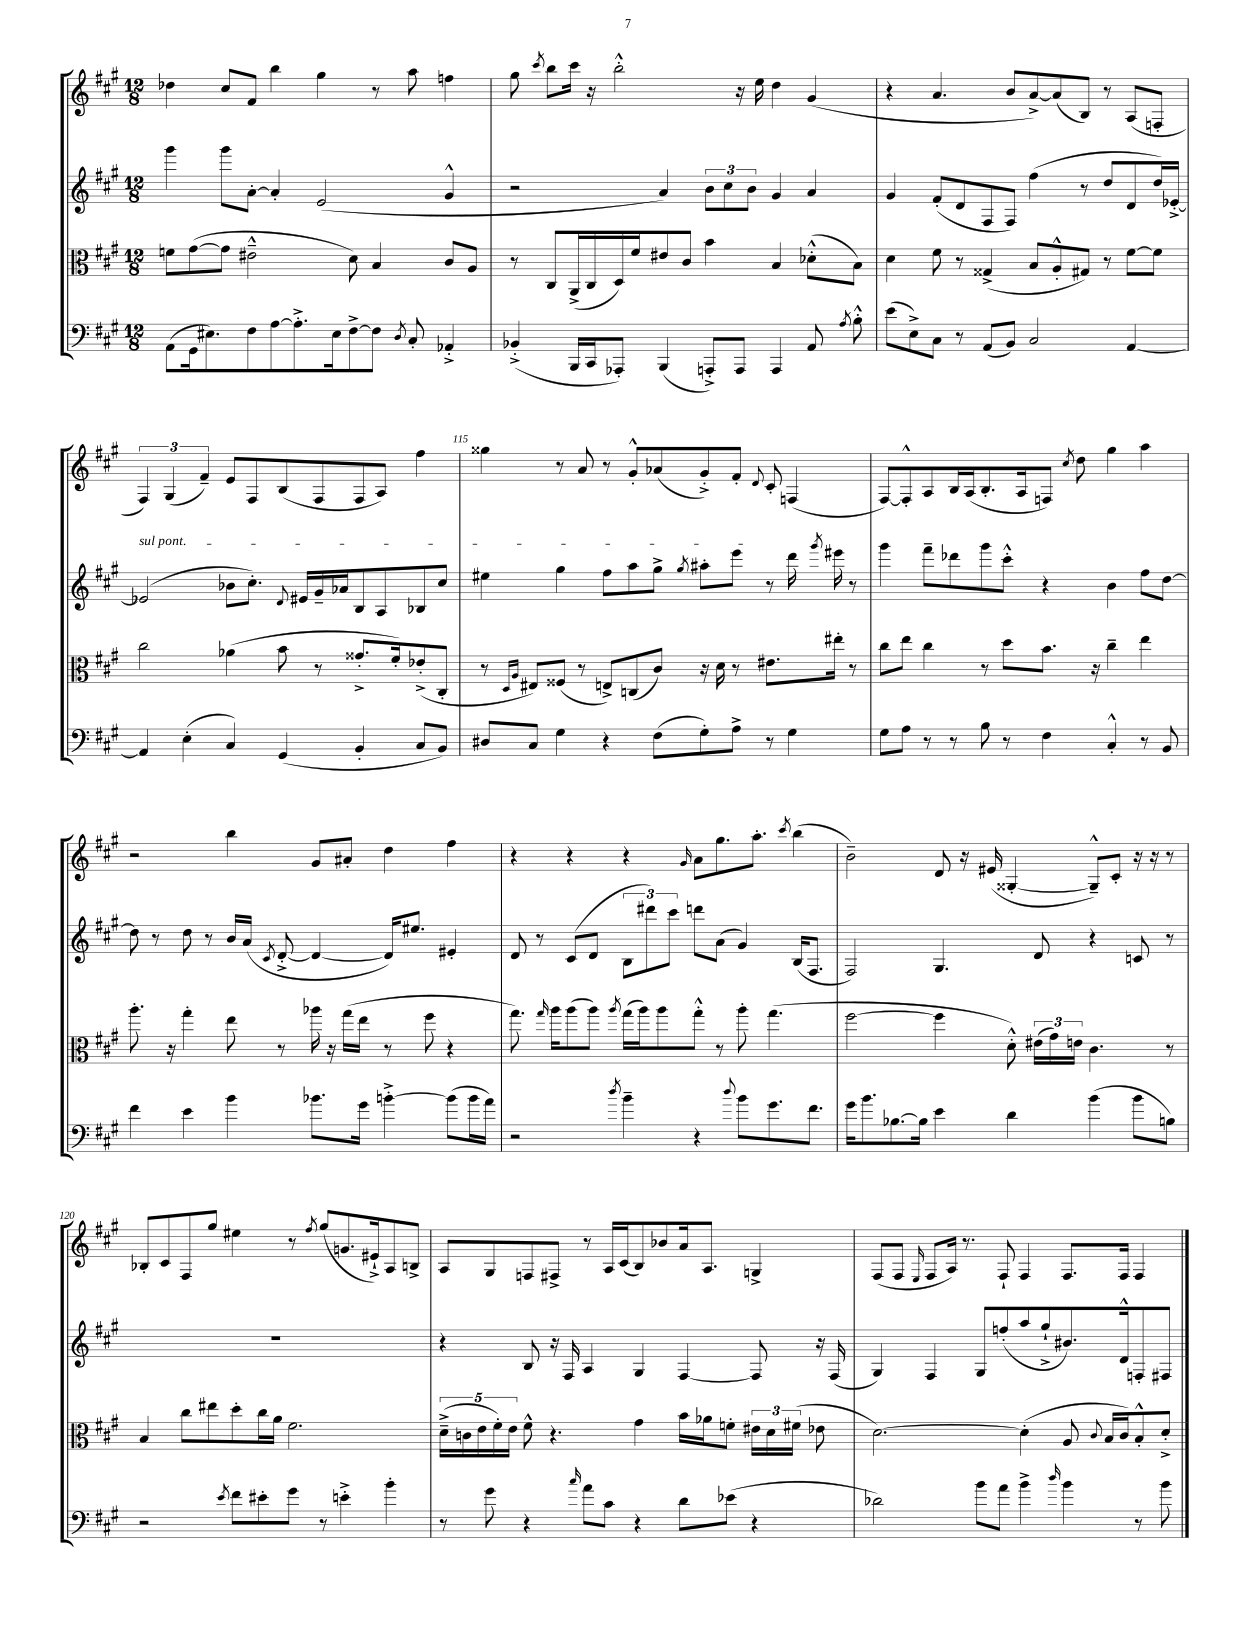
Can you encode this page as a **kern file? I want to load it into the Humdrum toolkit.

**kern	**kern	**kern	**kern
*staff4	*staff3	*staff2	*staff1
*clefF4	*clefC3	*clefG2	*clefG2
*k[f#c#g#]	*k[f#c#g#]	*k[f#c#g#]	*k[f#c#g#]
*M12/8	*M12/8	*M12/8	*M12/8
(8AA	8f	4ggg#	4dd-
16GG#	([8g#	.	.
8.E#)	.	.	.
.	8g#]	8ggg#	8cc#
8F#	2e#~^^	[8a'	8f#
[8A	.	4a']	4bb
8.A'^]	.	.	.
.	.	(2e	4gg#
16E#	.	.	.
[8F#^	8d)	.	.
8F#]	4B	.	8r
8qD	.	.	.
8C#'	.	.	8aa
4AA-'^	8c#	4g#^^	4ff
.	8A	.	.
=	=	=	=
(4BB-'^	8r	2r	8gg#
.	.	.	8qccc#
.	8C#	.	8bb
16BBB	(16AA^	.	16ccc#
16CC#	16C#	.	16r
8AAA-')	16D)	.	2bb'^^
.	16f#	.	.
(4BBB	8e#	4a)	.
.	8c#	.	.
8AAA'^)	4b	12b	.
.	.	12cc#	.
8AAA	.	.	16r
.	.	12b	.
.	.	.	16ee
4AAA	4B	4g#	4dd
8AA	(8d-'^^	4a	(4g#
8qA	.	.	.
8B'^^	8B)	.	.
=	=	=	=
(8e	4d	4g#	4r
8E^)	.	.	.
8C#	8f#	(8f#'	4.a
8r	8r	8d	.
(8AA	(4G##^	8F#	.
8BB)	.	8F#)	8b
2C#	8B	(4ff#	[8a^)
.	8A'^^	.	(8a]
.	8G#)	8r	8B)
.	8r	8dd	8r
[4AA	[8f#	8d	(8A
.	8f#]	16dd)	8F'
.	.	[16e-'^	.
=	=	=	=
4AA]	2cc#	(2e-]	6F#)
.	.	.	(6G#
(4E'	.	.	.
.	.	.	6f#~)
4C#)	(4a-	8b-	8e
.	.	8.cc#')	8F#
(4GG#	8b	.	(8B
.	.	8qqd	.
.	.	16e#	.
.	8r	16g#~	8F#
.	.	16a-	.
4BB'	8.g##'^	8B	8F#
.	.	8A	8A)
.	16f#')	.	.
8C#	(8e-'^	8B-	4ff#
8BB)	8C#'	8cc#	.
=	=	=	=
8D#	8r	4ee#	4gg##
.	16qqD	.	.
.	16qqA	.	.
8C#	8E#)	.	.
4G#	(8F##	4gg#	8r
.	8r	.	8a
4r	8E^)	8ff#	8r
.	(8C	8aa	8g#'^^
(8F#	8c#)	8gg#^	(8a-
.	.	8qgg#	.
8G#')	16r	8aa#'	8g#'^)
.	16d	.	.
8A^	8r	8eee	8f#'
.	.	.	8qqd
8r	8.e#	8r	8c#'
4G#	.	16ddd	(4F
.	.	8qggg#	.
.	16ee#'	16eee#	.
.	8r	8r	.
=	=	=	=
8G#	8cc#	4ggg#	[8F#)
8A	8ee	.	8F#'^^]
8r	4cc#	8fff#~	8A
8r	.	8ddd-	16B
.	.	.	(16A
8B	8r	8ggg#	8.B'
8r	8dd	8ccc#'^^	.
.	.	.	16A
4F#	8.b	4r	8F)
.	.	.	8qcc#
.	.	.	8dd
.	16r	.	.
4C#'^^	4cc#~	4b	4gg#
8r	4ee	8ff#	4aa
8BB	.	[8dd	.
=	=	=	=
4f#	8.aa'	8dd]	2r
.	.	8r	.
.	16r	.	.
4e	4gg#'	8dd	.
.	.	8r	.
4b	8ee	16b	4bb
.	.	(16a	.
.	.	8qc#	.
.	8r	[8d'^	.
8.b-	16aa-	4d_	8g#
.	16r	.	.
.	(16gg#	.	8a#'
16g#	16ee	.	.
[4b'^	8r	16d])	4dd
.	.	8.ee#	.
.	8ff#	.	.
(8b]	4r	4e#'	4ff#
16b	.	.	.
16a)	.	.	.
=	=	=	=
2r	8.gg#)	8d	4r
.	.	8r	.
.	16qqgg#	.	.
.	16aa	.	.
.	(8aa	(8c#	4r
.	8aa)	8d	.
8qdd	8qaa	.	.
4b~	(16gg#	12B	4r
.	16aa)	.	.
.	.	12ddd#)	.
.	8aa	.	.
.	.	12ccc#	.
.	.	.	16qqg#
4r	8gg#'^^	8ddd	8a
.	8r	(8a	8.gg#
8qqdd	.	.	.
8b	8aa'	4g#)	.
.	.	.	8.aa'
8.g#	(4.gg#	.	.
.	.	.	8qccc#
.	.	(16B	(4bb
8.f#	.	8.F#	.
=	=	=	=
16g#	[2ff#	2F#)	2b~)
8.b	.	.	.
[8.B-	.	.	.
16B-]	.	.	.
4e	4ff#]	4.G#	8d
.	.	.	16r
.	.	.	(16e#
4d	8d'^^)	.	[4G##'
.	(24e#	8d	.
.	24g#)	.	.
.	24e	.	.
(4b	4.c#	4r	8G##~^^])
.	.	.	8c#'
8b	.	8c	16r
.	.	.	16r
8B)	8r	8r	8r
=	=	=	=
2r	4B	1.r	8B-'
.	.	.	8c#
.	8cc#	.	8F#
.	8ee#	.	8gg#
8qe	.	.	.
8f#	8dd'	.	4ee#
8e#'	16cc#	.	.
.	16a	.	.
8g#	2.f#	.	8r
.	.	.	8qff#
8r	.	.	(8gg#
4e'^	.	.	8.g
.	.	.	16e#`^)
4b'	.	.	8A
.	.	.	8B^
=	=	=	=
8r	(20d~^	4r	8A
.	20c	.	.
.	20e	.	.
8g#	.	.	8G#
.	20f#')	.	.
.	20e	.	.
4r	8f#^^	8B	8F
.	4.r	16r	8F#^
.	.	16F#	.
16qqcc#	.	.	.
8a	.	4A	8r
8c#	.	.	16A
.	.	.	(16c#
4r	4g#	4G#	8B)
.	.	.	8b-
8d	16b	[4F#	16a
.	16a-	.	8.A
(8e-	8f'	.	.
4r	24e#	8F#]	4G^
.	24d	.	.
.	(24f#	.	.
.	8e-	16r	.
.	.	(16F#	.
=	=	=	=
2d-)	[2.d)	4G#)	(8F#
.	.	.	8F#
.	.	.	16qqE
.	.	4F#	8F#
.	.	.	16A)
.	.	.	8.r
8b	.	8G#	.
8a	.	(8ff'	8F#`
4b^	(4d']	8aa	4F#
.	.	8gg#`^	.
16qqdd	.	.	.
4b	8A	8.b#)	8.F#
.	8qqc#	.	.
.	16B	.	.
.	16c#)	16d^^	16F#
8r	8B'^^	8F'	4F#
8b	8d'^	8F#	.
==	==	==	==
*-	*-	*-	*-
